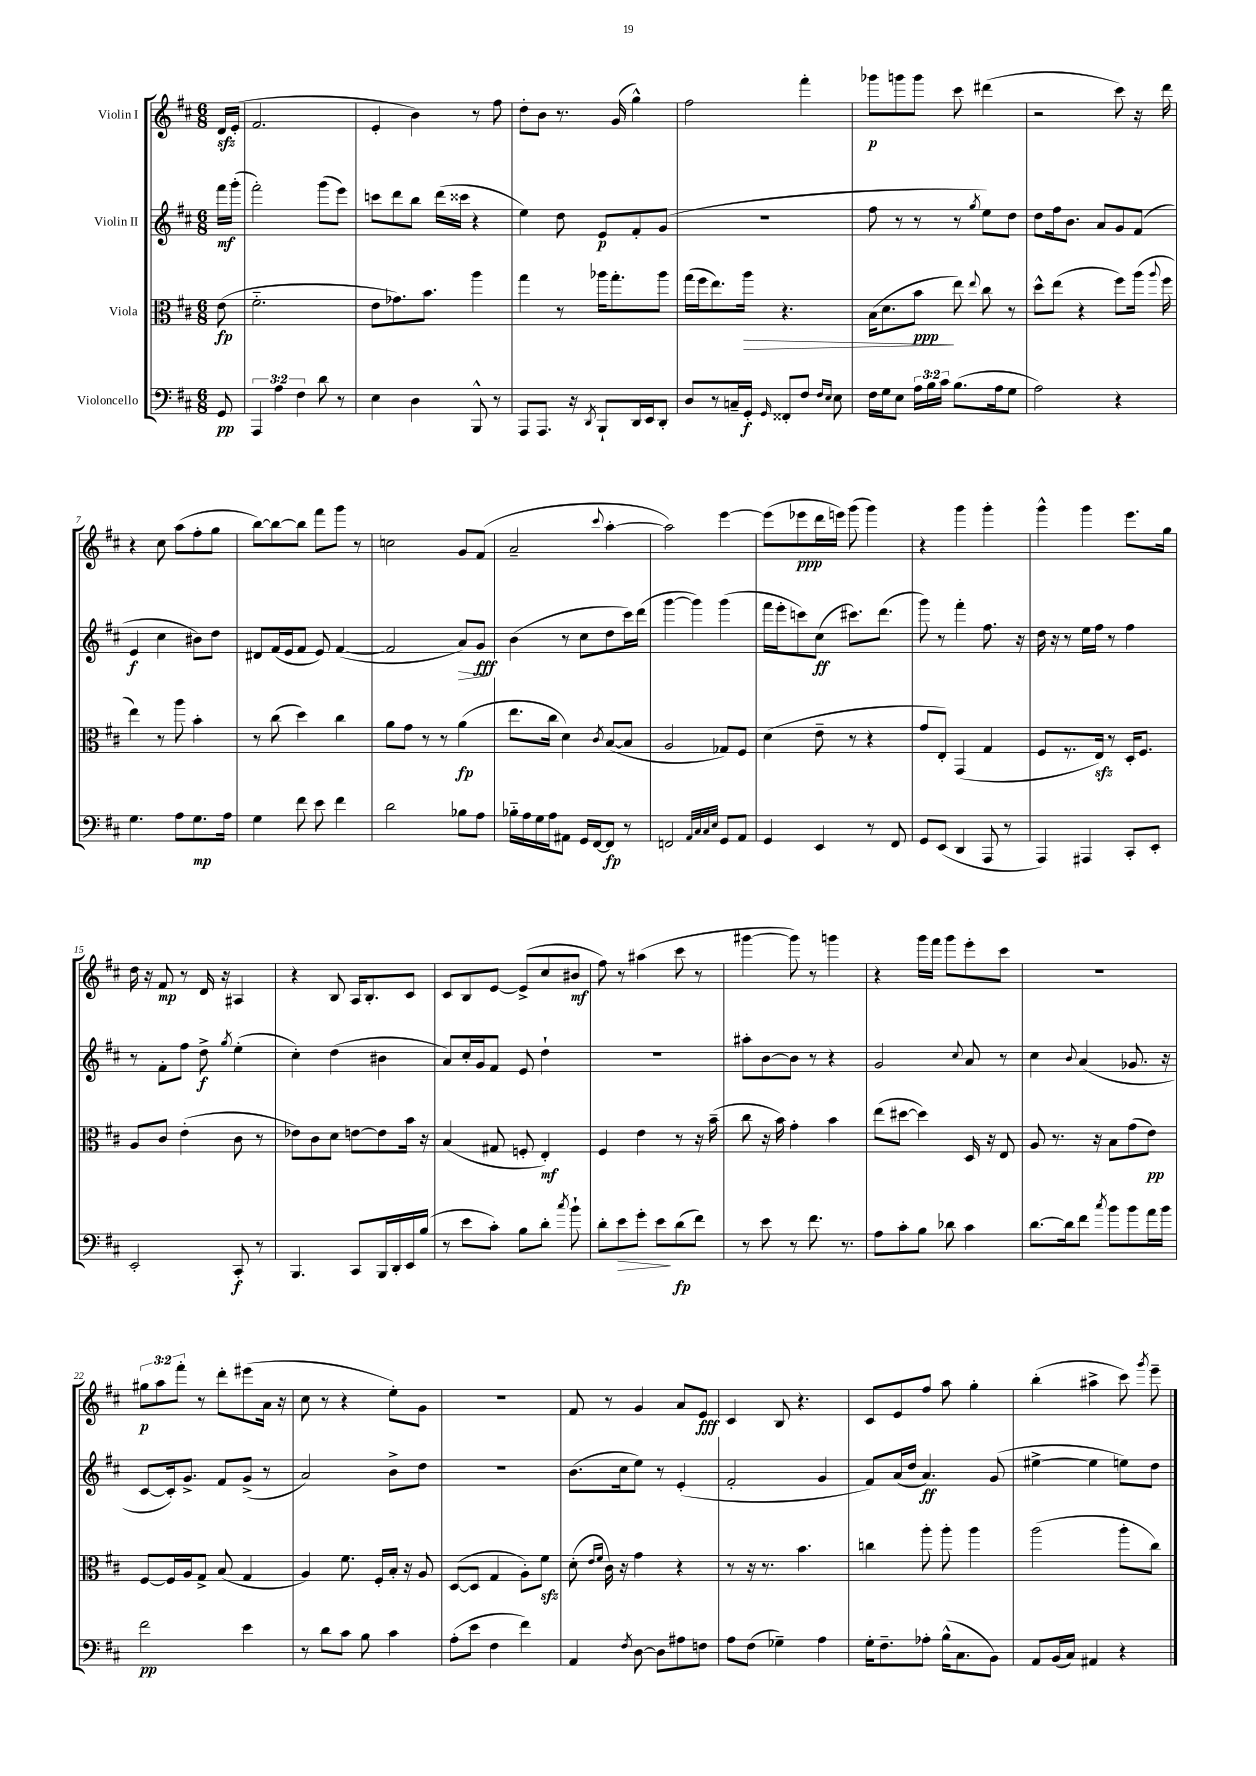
<<
\new StaffGroup <<
\new Staff = "s0" \with { instrumentName = "Violin I" } {
    \clef treble \key d \major \numericTimeSignature \time 6/8 \override Staff.TupletNumber.text = #tuplet-number::calc-fraction-text \partial 8
    \autoBeamOff d'16[\sfz e'16]-.( |
    fis'2. |
    e'4-. b'4) r8 fis''8 |
    d''8[-. b'8] r8. g'16( g''4-^) |
    fis''2 fis'''4-. |
    ges'''8[\p g'''8 g'''8] cis'''8 dis'''4( |
    r2 cis'''8) r16 d'''16 |
    r4 cis''8 a''8[( fis''8-. g''8] |
    b''8[~) b''8~ b''8] fis'''8[ g'''8] r8 |
    c''2 g'8[ fis'8]( |
    a'2-- \appoggiatura { cis'''8 } a''4~-. |
    a''2) e'''4~ |
    e'''8[( ees'''8\ppp d'''16 e'''16]) g'''8( g'''4) |
    r4 g'''4 g'''4-. |
    g'''4-^ g'''4 e'''8.[ g''16] |
    d''16 r16 fis'8\mp r8 d'16 r16 ais4 |
    r4 b8 a16[ b8.-. cis'8] |
    cis'8[ b8 e'8]~ e'8[->( cis''8 bis'8]\mf |
    fis''8) r8 ais''4( cis'''8 r8 |
    gis'''4~ gis'''8) r8 g'''4 |
    r4 g'''16[ fis'''16] g'''8[ e'''8-. cis'''8] |
    R2. |
    \tuplet 3/2 { gis''8[\p a''8 fis'''8]-. } r8 d'''8[-. eis'''8( a'16] r16 |
    cis''8 r8 r4 e''8[-.) g'8] |
    R2. |
    fis'8 r8 g'4 a'8[ e'8]\fff |
    cis'4 b8 r4. |
    cis'8[ e'8 fis''8] a''8 g''4-. |
    b''4-.( ais''4-> cis'''8) \acciaccatura { g'''8 } e'''8-- \bar "|." |
}
\new Staff = "s1" \with { instrumentName = "Violin II" } {
    \clef treble \key d \major \numericTimeSignature \time 6/8 \partial 8
    \autoBeamOff fis'''16[\mf g'''16]-.( |
    fis'''2-.) g'''8[( e'''8]) |
    c'''8[ d'''8 b''8] d'''16[( cisis'''16] r4 |
    e''4) d''8 e'8[\p fis'8-. g'8]( |
    R2. |
    fis''8 r8 r8 r8 \acciaccatura { g''8 } e''8[) d''8] |
    d''8[ fis''16 b'8.] a'8[ g'8 fis'8]( |
    e'4\f cis''4 bis'8[) d''8] |
    dis'8[ fis'16( e'16 fis'8] e'8) fis'4~( |
    fis'2 a'8[\>) g'8]\fff\! |
    b'4( r8 cis''8[ d''8 cis'''16) d'''16]( |
    g'''4~ g'''4) g'''4( |
    fis'''16[ e'''16-. c'''8) cis''8]\ff( cis'''8.[) d'''8.]( |
    g'''8) r8 fis'''4-. fis''8. r16 |
    d''16 r16 r8 e''16[ fis''16] r8 fis''4 |
    r8 fis'8[-. fis''8] d''8->\f \acciaccatura { g''8 } e''4-.( |
    cis''4-.) d''4( bis'4 |
    a'8[) cis''16-. g'16 fis'8] e'8 d''4-! |
    R2. |
    ais''8[-. b'8~ b'8] r8 r4 |
    g'2 \appoggiatura { cis''8 } a'8 r8 |
    cis''4 \appoggiatura { b'8 } a'4( ges'8. r16 |
    cis'8[~ cis'16-.) g'8.]-> fis'8[ g'8]->( r8 |
    a'2) b'8[-> d''8] |
    R2. |
    b'8.[( cis''16 e''8]) r8 e'4-.( |
    fis'2-. g'4 |
    fis'8[) a'16( d''16] a'4.\ff) g'8( |
    eis''4~-> eis''4 e''8[) d''8] \bar "|." |
}
\new Staff = "s2" \with { instrumentName = "Viola" } {
    \clef alto \key d \major \numericTimeSignature \time 6/8 \partial 8
    \autoBeamOff e'8\fp( |
    fis'2.-_ |
    e'8[ ges'8.) b'8.] a''4 |
    g''4 r8 aes''16[ g''8.-. aes''8] |
    g''16[( fis''16 e''8.) a''16]\> r4. |
    b16[( d'8. b'8]\ppp\! e''8) \appoggiatura { e''8 } cis''8 r8 |
    d''8[-^ e''8]( r4 fis''8[) a''16]( \appoggiatura { a''8 } fis''16 |
    e''4) r8 a''8 b'4-. |
    r8 cis''8( d''4) cis''4 |
    a'8[ g'8] r8 r8 a'4\fp( |
    e''8.[ cis''16] d'4) \acciaccatura { cis'8 } b8[~( b8] |
    a2 ges8[) fis8] |
    d'4( e'8-- r8 r4 |
    g'8[ e8]-.) g,4( g4 |
    fis8[ r8. e16]\sfz) r8 d16[-. fis8.] |
    a8[ cis'8] e'4-.( cis'8 r8 |
    ees'8[) cis'8 d'8] e'8[~ e'8 b'16] r16 |
    b4( gis8 f8-. e4-.\mf) |
    fis4 e'4 r8 r16 b'16--( |
    cis''8 r16 b'16) g'4-. b'4 |
    e''8[( dis''8]~ dis''4) d16 r16 e8 |
    a8 r8. r16 b8[ g'8( e'8]\pp) |
    fis8[~ fis16 a16 g8]-> b8( g4 |
    a4) fis'8. fis16[-. b16]-. r16 a8 |
    d8[~( d8] g4 a8[-.) fis'8]\sfz |
    d'8-.( \grace { e'16[ fis'16] } cis'16) r16 g'4 r4 |
    r8 r16 r8. b'4. |
    c''4 a''8-. a''8-. a''4 |
    a''2( a''8[-. cis''8]) \bar "|." |
}
\new Staff = "s3" \with { instrumentName = "Violoncello" } {
    \clef bass \key d \major \numericTimeSignature \time 6/8 \override Staff.TupletNumber.text = #tuplet-number::calc-fraction-text \partial 8
    \autoBeamOff g,8\pp |
    \tuplet 3/2 { a,,4 a4 fis4 } d'8 r8 |
    e4 d4 b,,8-^ r8 |
    a,,8[ a,,8.] r16 \acciaccatura { d,8 } b,,8[-! d,16 e,16 d,8]-. |
    d8[ r8 c16-- g,16]-.\f \grace { g,16 } fisis,8[-. fis8] \grace { fis16[ e16] } e8 |
    fis16[ g16 e8] \tuplet 3/2 { a16[ b16 cis'16] } b8.[( a16 g8] |
    a2) r4 |
    g4. a8[ g8.\mp a16] |
    g4 fis'8 e'8 fis'4 |
    d'2 bes8[ a8] |
    bes16[-_ a16 g16 a16 ais,8] g,16[ fis,16~ fis,8]\fp r8 |
    f,2 \grace { a,32[ cis32 cis32 e32] } g,8[ a,8] |
    g,4 e,4 r8 fis,8 |
    g,8[ e,8]( d,4 a,,8 r8 |
    a,,4) ais,,4 cis,8[-. e,8]-. |
    e,2-. cis,8-.\f r8 |
    b,,4. cis,8[ b,,16 d,16-. e,16 b16]( |
    r8 e'8[ cis'8]-.) b8[ d'8]-. \acciaccatura { cis''8 } b'8-! |
    d'8[-. e'8\> g'8]-. e'8[\! d'8\fp( fis'8]) |
    r8 e'8 r8 fis'8. r8. |
    a8[ cis'8-. b8] des'8 cis'4 |
    d'8.[~ d'16 fis'8] \acciaccatura { cis''8 } b'8[ b'8 a'16 b'16] |
    fis'2\pp e'4 |
    r8 d'8[ cis'8] b8 cis'4 |
    a8[-.( e'8] fis4 fis'4) |
    a,4 \acciaccatura { fis8 } d8~ d8[ ais8 f8] |
    a8[ fis8]( ges4--) a4 |
    g16[-. fis8.-- aes8]-. b16[-^( cis8. b,8]) |
    a,8[ b,16( cis16]) ais,4 r4 \bar "|." |
}
>>
>>
